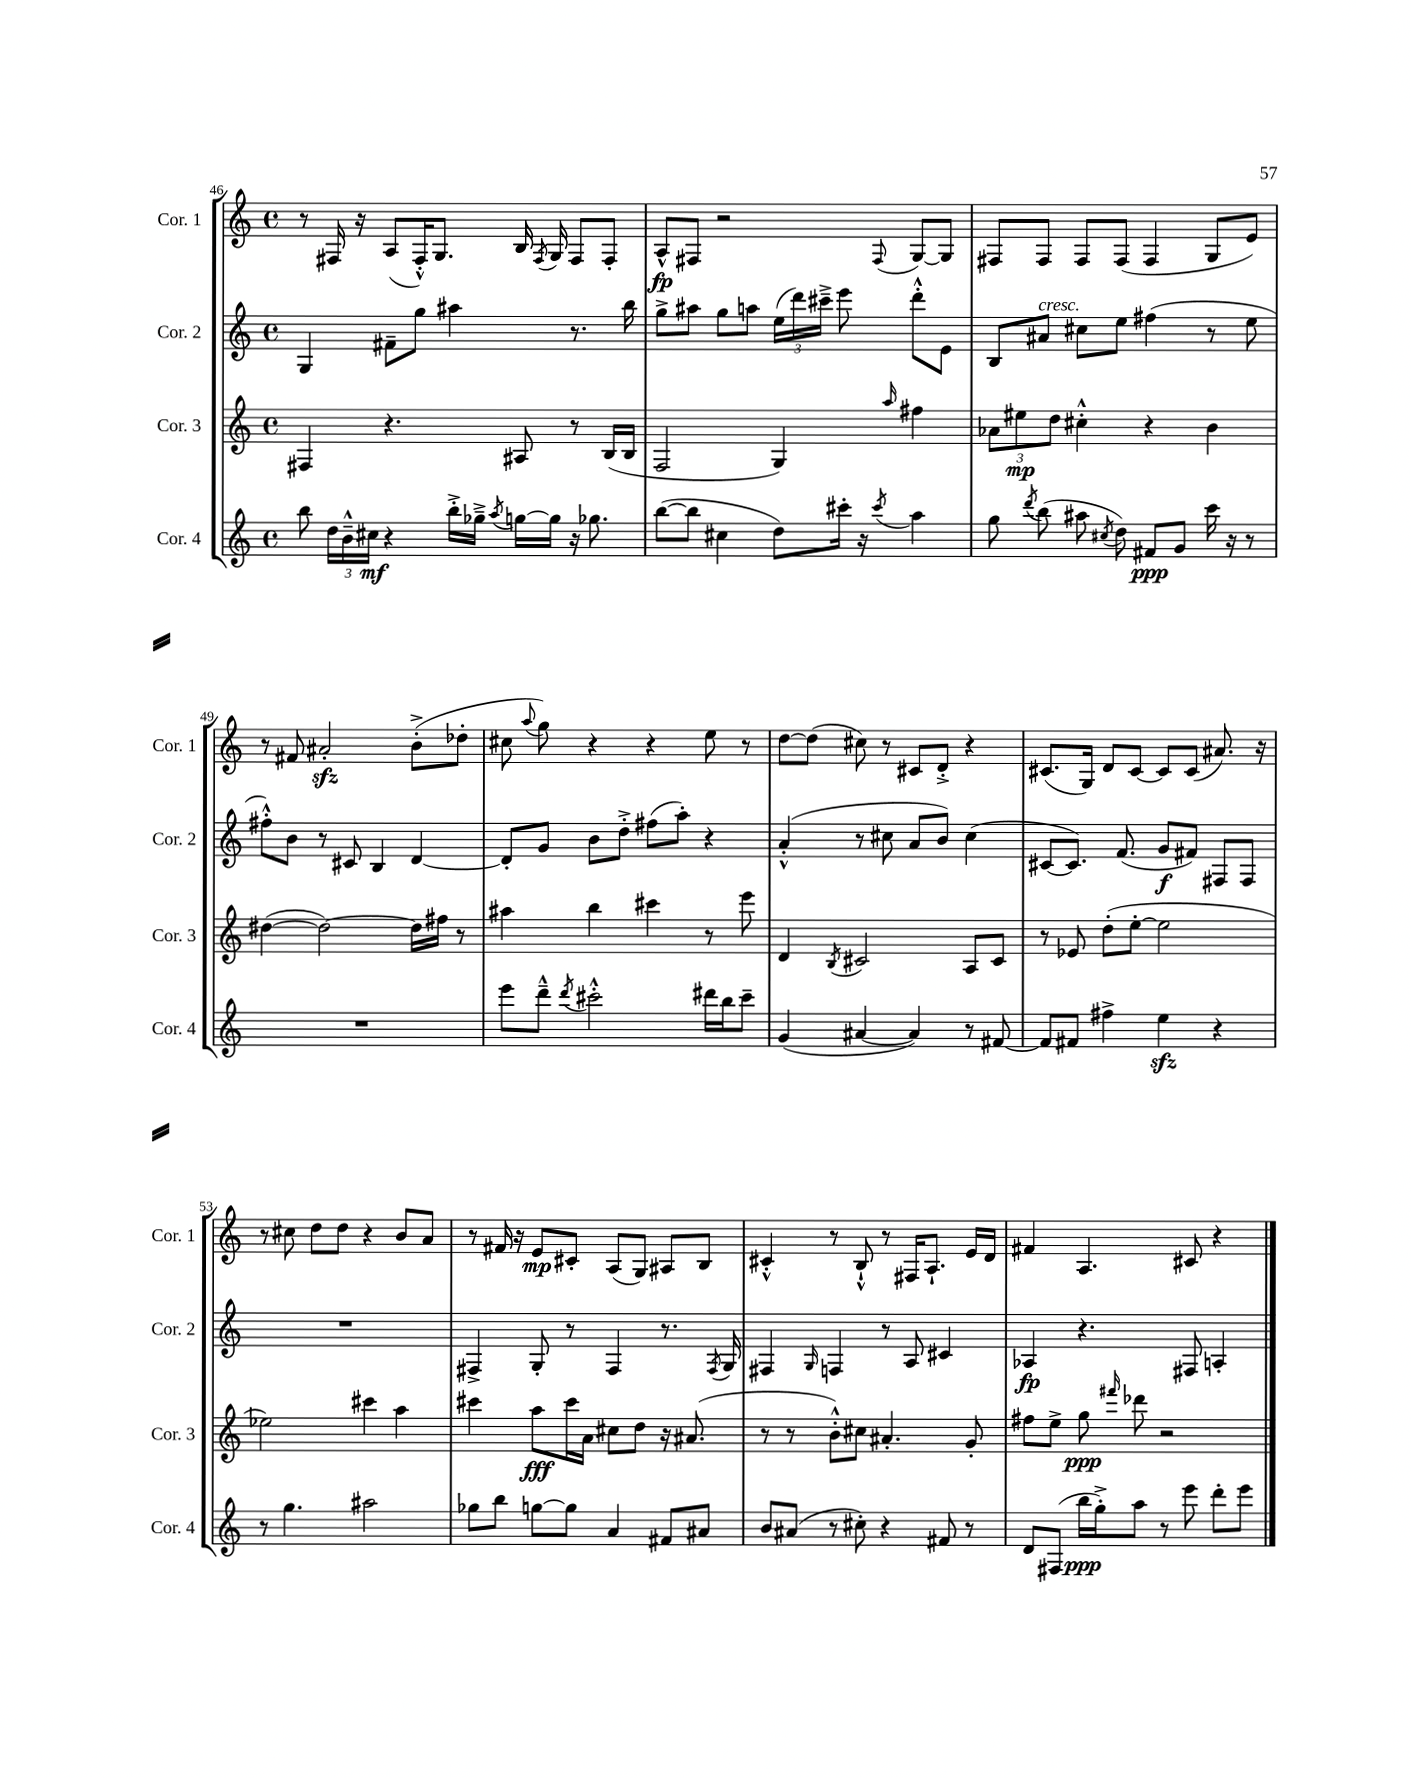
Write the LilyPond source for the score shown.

<<
\new StaffGroup <<
\new Staff = "s0" \with { instrumentName = "Cor. 1" shortInstrumentName = "Cor. 1" } {
    \clef treble \key c \major \defaultTimeSignature \time 4/4
    \autoBeamOff r8 fis16 r16 a8[( fis16-.-^) g8.] b16 \acciaccatura { fis8 } g16 fis8[ fis8]-. |
    a8[-^\fp fis8] r2 \appoggiatura { fis8 } g8[~ g8] |
    fis8[ fis8] fis8[ fis8]( fis4 g8[ e'8]) |
    r8 fis'8 ais'2-.\sfz b'8[-.->( des''8]-. |
    cis''8 \appoggiatura { a''8 } g''8) r4 r4 e''8 r8 |
    d''8[~ d''8]( cis''8) r8 cis'8[ d'8]-.-> r4 |
    cis'8.[( g16]) d'8[ cis'8]~ cis'8[ cis'8]( ais'8.) r16 |
    r8 cis''8 d''8[ d''8] r4 b'8[ a'8] |
    r8 fis'16 r16 e'8[\mp cis'8]-. a8[( g8]) ais8[ b8] |
    cis'4-.-^ r8 b8-!-^ r8 fis16[ a8.]-! e'16[ d'16] |
    fis'4 a4. cis'8 r4 \bar "|." |
}
\new Staff = "s1" \with { instrumentName = "Cor. 2" shortInstrumentName = "Cor. 2" } {
    \clef treble \key c \major \defaultTimeSignature \time 4/4
    \autoBeamOff g4 fis'8[-- g''8] ais''4 r8. b''16 |
    g''8[-> ais''8] g''8[ a''8] \tuplet 3/2 { e''16[( d'''16) cis'''16]---> } e'''8 d'''8[-.-^ e'8] |
    b8[ ais'8]^\markup { \italic "cresc." } cis''8[ e''8] fis''4( r8 e''8 |
    fis''8[-.-^) b'8] r8 cis'8 b4 d'4~ |
    d'8[-. g'8] b'8[ d''8]-.-> fis''8[( a''8]-.) r4 |
    a'4-.-^( r8 cis''8 a'8[ b'8]) cis''4( |
    cis'8[~ cis'8.]) f'8.( g'8[\f fis'8]) fis8[ fis8] |
    R1 |
    fis4-> g8-. r8 fis4 r8. \acciaccatura { fis8 } g16 |
    fis4 \grace { g16 } f4 r8 a8 cis'4 |
    aes4\fp r4. fis8 a4-. \bar "|." |
}
\new Staff = "s2" \with { instrumentName = "Cor. 3" shortInstrumentName = "Cor. 3" } {
    \clef treble \key c \major \defaultTimeSignature \time 4/4
    \autoBeamOff fis4 r4. ais8 r8 b16[( b16] |
    f2 g4) \grace { a''16 } fis''4 |
    \tuplet 3/2 { aes'8[ eis''8\mp d''8] } cis''4-.-^ r4 b'4 |
    dis''4~( dis''2~) dis''16[ fis''16] r8 |
    ais''4 b''4 cis'''4 r8 e'''8 |
    d'4 \acciaccatura { b8 } cis'2 a8[ cis'8] |
    r8 ees'8 d''8[-.( e''8]~-. e''2 |
    ees''2) cis'''4 a''4 |
    cis'''4 a''8[\fff cis'''16 a'16] cis''8[ d''8] r16 ais'8.( |
    r8 r8 b'8[-.-^) cis''8] ais'4.-. g'8-. |
    fis''8[ e''8]-> g''8\ppp \grace { fis'''16 } des'''8 r2 \bar "|." |
}
\new Staff = "s3" \with { instrumentName = "Cor. 4" shortInstrumentName = "Cor. 4" } {
    \clef treble \key c \major \defaultTimeSignature \time 4/4
    \autoBeamOff b''8 \tuplet 3/2 { d''16[ b'16---^ cis''16]\mf } r4 b''16[-.-> ges''16]---> \acciaccatura { a''8 } g''16[~ g''16] r16 ges''8. |
    b''8[~( b''8] cis''4 d''8[) cis'''16]-. r16 \acciaccatura { cis'''8 } a''4 |
    g''8 \acciaccatura { d'''8 } b''8( ais''8 \acciaccatura { cis''8 } d''8) fis'8[\ppp g'8] c'''16 r16 r8 |
    R1 |
    e'''8[ d'''8]---^ \acciaccatura { d'''8 } cis'''2-.-^ dis'''16[ b''16 cis'''8]-- |
    g'4( ais'4~ ais'4) r8 fis'8~ |
    fis'8[ fis'8] fis''4-> e''4\sfz r4 |
    r8 g''4. ais''2 |
    ges''8[ b''8] g''8[~ g''8] a'4 fis'8[ ais'8] |
    b'8[ ais'8]( r8 cis''8-.) r4 fis'8 r8 |
    d'8[ fis8]( b''16[\ppp g''16-.->) a''8] r8 e'''8 d'''8[-. e'''8] \bar "|." |
}
>>
>>
\layout { \context { \Score currentBarNumber = #46 } }
